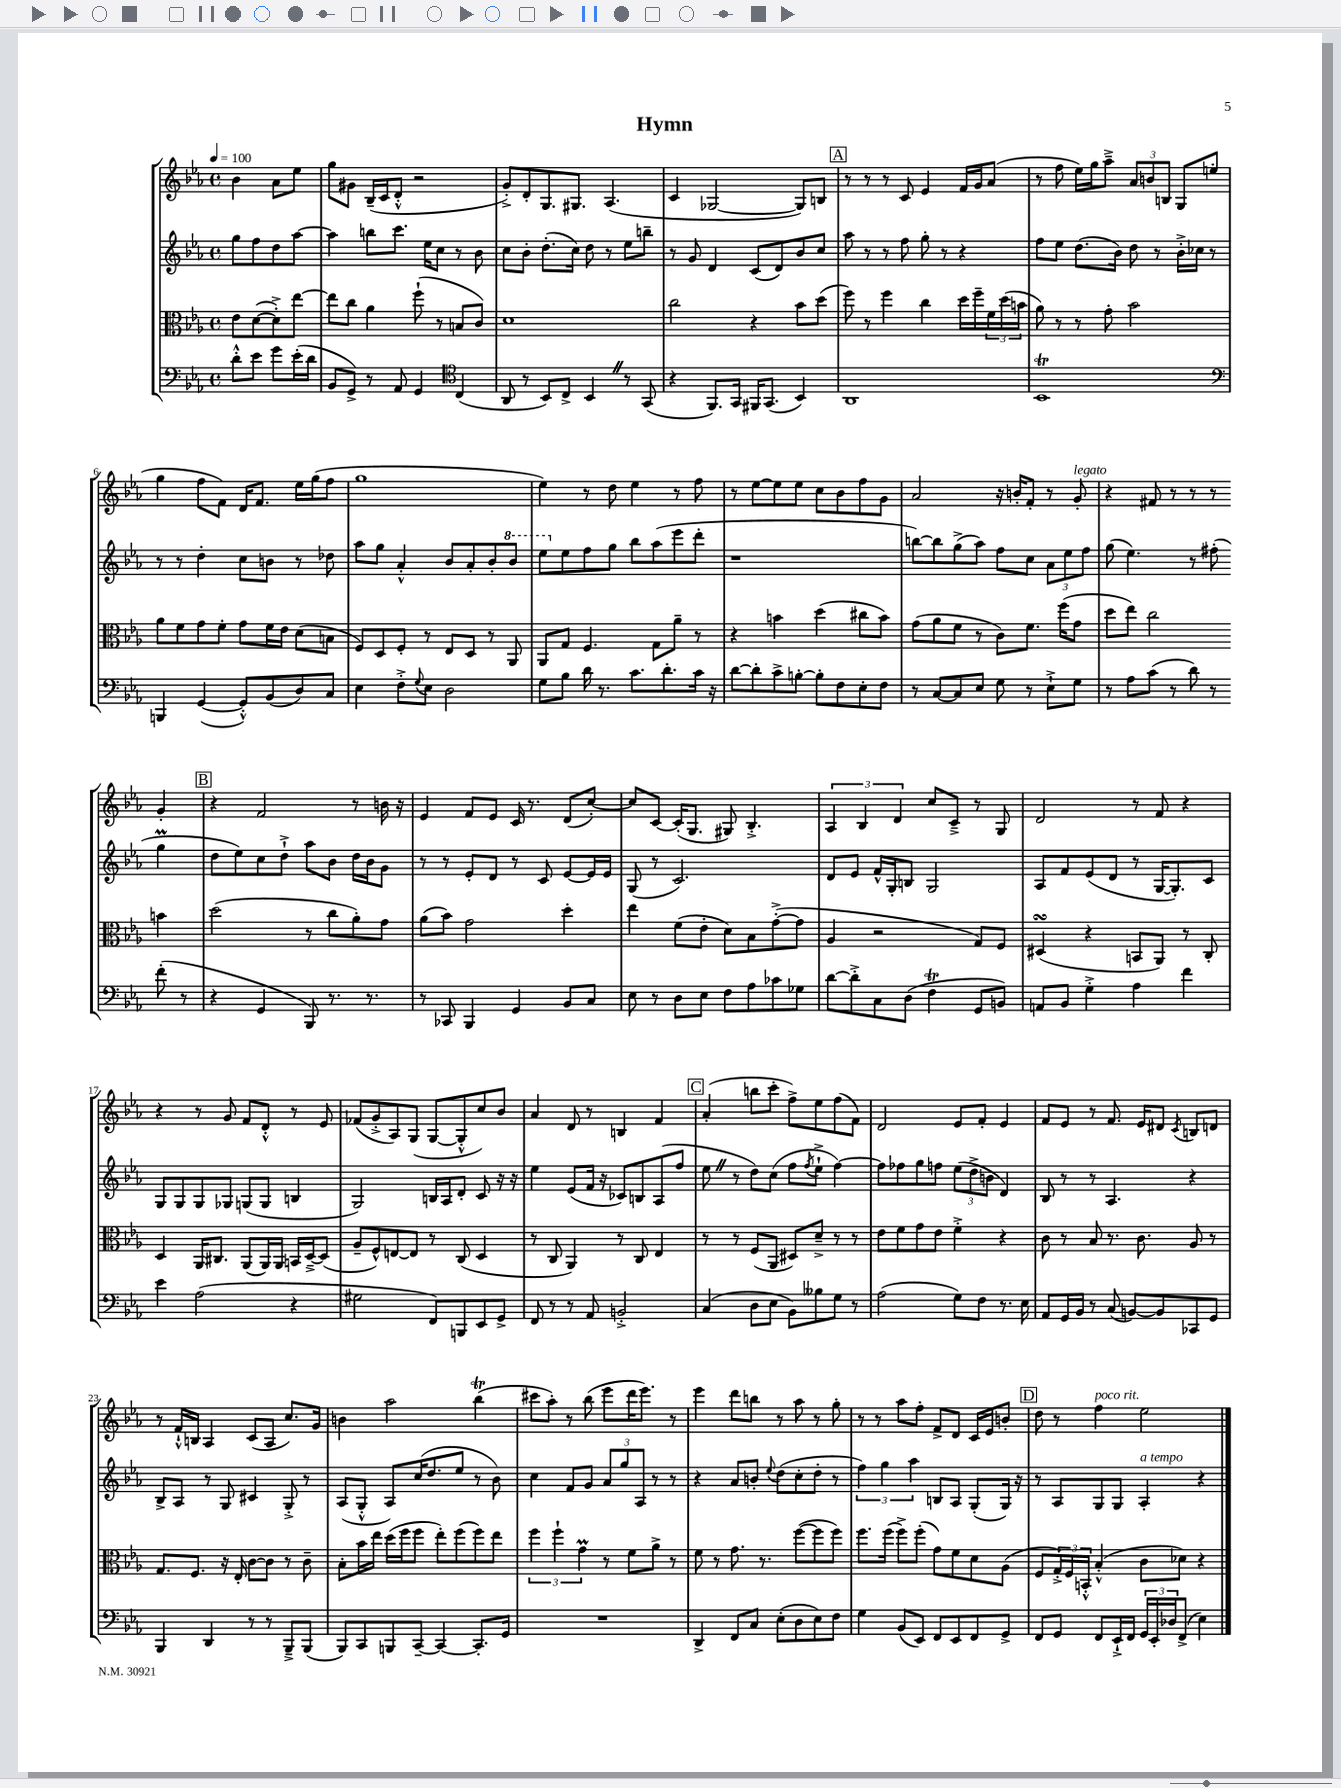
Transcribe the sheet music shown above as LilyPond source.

\header { title = "Hymn" }
<<
\new StaffGroup <<
\new Staff = "s0" {
    \clef treble \key ees \major \defaultTimeSignature \time 4/4 \partial 2 \tempo 4 = 100
    bes'4 aes'8 ees''8 |
    g''8 gis'8 bes16--( c'16 d'8-.-^ r2 |
    g'8-.->) d'8-. g8. gis8. aes4.( |
    c'4 ges2~ ges8) b8 |
    \mark \markup { \box "A" } r8 r8 r8 c'8 ees'4 f'16 g'16 aes'8( |
    r8 f''8 ees''16) g''16 aes''8---> \tuplet 3/2 { aes'8 b'8 b8 } g8 e''8( |
    g''4 f''8 f'8) d'16 f'8. ees''16 g''16( f''8 |
    g''1 |
    ees''4) r8 d''8 ees''4 r8 f''8 |
    r8 ees''8~ ees''8 ees''8 c''8 bes'8 f''8 g'8 |
    aes'2 r16 b'16-. f'8-. r8 g'8-.^\markup { \italic "legato" } |
    r4 fis'8 r8 r8 r8 g'4-. |
    \mark \markup { \box "B" } r4 f'2 r8 b'16 r16 |
    ees'4 f'8 ees'8 c'16 r8. d'8( c''8~-.) |
    c''8 c'8~ c'16-.( g8. gis8) bes4.-.-> |
    \tuplet 3/2 { aes4 bes4 d'4 } c''8 c'8---> r8 g8 |
    d'2 r8 f'8 r4 |
    r4 r8 g'8 f'8 d'8-.-^ r8 ees'8 |
    fes'8( g'8-.-> aes8) g8( g8~ g8-.-^ c''8) bes'8 |
    aes'4 d'8 r8 b4 f'4 |
    \mark \markup { \box "C" } aes'4-.( b''8 c'''8-. f''8->) ees''8 f''8( f'8) |
    d'2 ees'8 f'8-. ees'4 |
    f'8 ees'8 r8 f'8. ees'16 dis'8 \acciaccatura { c'8 } b8 d'8 |
    r8 f'16-!-^ b16 aes4 c'8( aes8 c''8.) g'16 |
    b'4 aes''2 bes''4\trill( |
    cis'''8 aes''8-.) r8 bes''8( ees'''8 d'''16 ees'''8.) r8 |
    ees'''4 d'''8 b''8 r8 aes''8 r8 g''8-. |
    r8 r8 aes''8 f''8-. f'8-> d'8 c'16 ees'16 b'8-. |
    \mark \markup { \box "D" } d''8 r8 f''4^\markup { \italic "poco rit." } ees''2 \bar "|." |
}
\new Staff = "s1" {
    \clef treble \key ees \major \defaultTimeSignature \time 4/4 \partial 2
    g''8 f''8 d''8 aes''8~ |
    aes''4 b''8 c'''8. ees''16 c''8 r8 bes'8 |
    c''8 bes'8-. d''8.-.( c''16) d''8 r8 ees''8 b''8-- |
    r8 g'8 d'4 c'8( d'8) bes'8 c''8 |
    \mark \markup { \box "A" } aes''8 r8 r8 f''8 g''8-. r8 r4 |
    f''8 ees''8 d''8.( bes'16) d''8 r8 bes'16-.-> ces''16 r8 |
    r8 r8 d''4-. c''8 b'8 r8 des''8 |
    aes''8 g''8 aes'4-.-^ bes'8 aes'8-. bes'8-. \ottava #1 bes''8 |
    ees'''8 \ottava #0 ees''8 f''8 g''8 bes''8 aes''8( ees'''8 d'''8-. |
    r1 |
    b''8~) b''8 g''8->( aes''8) f''8 c''8 \tuplet 3/2 { aes'8 ees''8 f''8 } |
    g''8( ees''4.) r8 fis''8-.( g''4\prall |
    \mark \markup { \box "B" } d''8 ees''8) c''8 d''8-!-> aes''8 bes'8 d''16 bes'16 g'8 |
    r8 r8 ees'8-. d'8 r8 c'8 ees'8~ ees'16 ees'16 |
    g8( r8 c'2.) |
    d'8 ees'8 f'16-^ g16-. b8 g2 |
    aes8 f'8 ees'8( d'8 r8 g16~ g8.-.) c'8 |
    g8 g8 g8 ges8 g8( g8 b4 |
    g2) b16 aes16 d'8-. c'8 r16 r16 |
    ees''4 ees'8( f'16 r16 ces'8) b8 aes8( f''8 |
    \mark \markup { \box "C" } ees''8 \once \override BreathingSign.text = \markup { \musicglyph "scripts.caesura.straight" } \breathe r8 d''8) c''8( f''8 \acciaccatura { f''8 } ees''8-!-> f''4~) |
    f''8 fes''8 g''8 f''8 \tuplet 3/2 { ees''8( d''8-> b'8 } d'4) |
    bes8 r8 r8 aes4. r4 |
    bes8-> aes8 r8 g8 cis'4 g8-.-> r8 |
    aes8( g8-.-^ aes8) c''16( d''8. ees''8 r8 bes'8) |
    c''4 f'8 g'8 \tuplet 3/2 { aes'8 g''8 aes8 } r8 r8 |
    r4 aes'8 b'8-. \appoggiatura { ees''8 } d''8( c''8-. d''8-. r8 |
    \tuplet 3/2 { f''4) g''4 aes''4 } b8 aes8 g8-.( g16) r16 |
    \mark \markup { \box "D" } r8 aes8 g8 g8 aes4-.^\markup { \italic "a tempo" } r4 \bar "|." |
}
\new Staff = "s2" {
    \clef alto \key ees \major \defaultTimeSignature \time 4/4 \partial 2
    ees'8 d'8~( d'8-.->) ees''8~ |
    ees''8 c''8 aes'4 f''8-!( r8 b8 c'8) |
    d'1 |
    c''2 r4 bes'8 d''8( |
    \mark \markup { \box "A" } f''8) r8 f''4 c''4 d''16 f''16-- \tuplet 3/2 { f'16 d''16( b'16 } |
    aes'8) r8 r8 g'8-. bes'2 |
    aes'8 f'8 g'8 f'8-. g'8 f'16 ees'16 d'8( b8 |
    f8) d8 f8-. r8 ees8 d8 r8 aes,8 |
    aes,8 g8 f4. g8 aes'8-- r8 |
    r4 b'4 d''4( cis''8 b'8) |
    g'8( aes'8 f'8 r8 c'8) f'8. f''16( g'8 |
    d''8 ees''8) c''2 b'4 |
    \mark \markup { \box "B" } d''2( r8 c''8 aes'8-.) g'8 |
    aes'8( bes'8) g'2 d''4-. |
    ees''4 f'8( ees'8-. d'8) bes8 g'8~-.->( g'8 |
    aes4 r2 g8) f8 |
    dis4\turn( r4 b,8 aes,8) r8 c8-. |
    d4 aes,16 cis8. aes,8( aes,16) aes,16 b,16 d16~---> d8( |
    aes8-- f8-^) e8~ e8 r8 c8( d4 |
    r8 c8 aes,4) r8 c8 ees4 |
    \mark \markup { \box "C" } r8 r8 f8( aes,8 dis8) d'8---> r8 r8 |
    ees'8 f'8 g'8 ees'8 f'4-.-> r4 |
    c'8 r8 bes8 r8. c'8. aes8 r8 |
    g8. f8. r16 ees16-. c'8~ c'8 r8 c'8-- |
    bes8-. bes'16 ees''16 d''16( f''16 f''8 ees''8-.) f''8( f''8) ees''8 |
    \tuplet 3/2 { f''4 f''4-! g'4\prall } r8 f'8 aes'8-> r8 |
    f'8 r8 g'8. r8. f''8~( f''8 f''8) |
    f''8. f''16( f''8->) f''8-.( g'8) f'8 d'8 aes8( |
    \mark \markup { \box "D" } f8 \tuplet 3/2 { g16-.->) f16 b,16-.-^ } bes4-.-^( c'8 des'8) r4 \bar "|." |
}
\new Staff = "s3" {
    \clef bass \key ees \major \defaultTimeSignature \time 4/4 \partial 2
    d'8-.-^ ees'8 g'8 ees'16-.( d'16 |
    bes,8 g,8->) r8 aes,8 g,4 \clef tenor c4( |
    aes,8 r8 bes,8) c8-> bes,4 \once \override BreathingSign.text = \markup { \musicglyph "scripts.caesura.straight" } \breathe r8 g,8( |
    r4 f,8.) g,16 fis,16 g,8.( bes,4) |
    \mark \markup { \box "A" } aes,1 |
    bes,1\trill |
    \clef bass b,,4 g,4~( g,8-.-^) bes,8( d8) c8 |
    ees4 f8-.-> \appoggiatura { g8 } ees8 d2 |
    g8 bes8 d'16 r8. c'8. d'8.-. c'16 r16 |
    d'8~ d'8-. c'8-> b8~-. b8-. f8 ees8-. f8 |
    r8 c8~ c8 ees8 g8 r8 ees8-!-> g8 |
    r8 aes8 c'8( r8 d'8) r8 f'8-.( r8 |
    \mark \markup { \box "B" } r4 g,4 bes,,8) r8. r8. |
    r8 ces,8 bes,,4 g,4 bes,8 c8 |
    ees8 r8 d8 ees8 f8 aes8 ces'8 ges8 |
    d'8~ d'8-.-> c8 d8( f4\trill g,8 b,8) |
    a,8 bes,8 g4-.-> aes4 f'4 |
    ees'4 aes2( r4 |
    gis2 f,8) b,,8 ees,8 g,8-> |
    f,8 r8 r8 aes,8 b,2-.-> |
    \mark \markup { \box "C" } c4( d8 ees8 bes,8) beses8 g8 r8 |
    aes2( g8) f8 r8. ees16 |
    aes,8 g,16 bes,16 r8 c8( b,8~) b,8 ces,8 g,8 |
    bes,,4 d,4 r8 r8 bes,,8---> bes,,8( |
    bes,,8) c,8 b,,8 c,8~-- c,4~ c,8.-. g,16 |
    R1 |
    d,4-> f,8 c8 ees8-.( d8 ees8) f8 |
    g4 bes,8( ees,8) f,8 ees,8 f,8 g,8-> |
    \mark \markup { \box "D" } f,8 g,8 f,8 ees,16-!-> f,16 \tuplet 3/2 { g,16 ees,16-. des16 } f,8->( ees4) \bar "|." |
}
>>
>>
